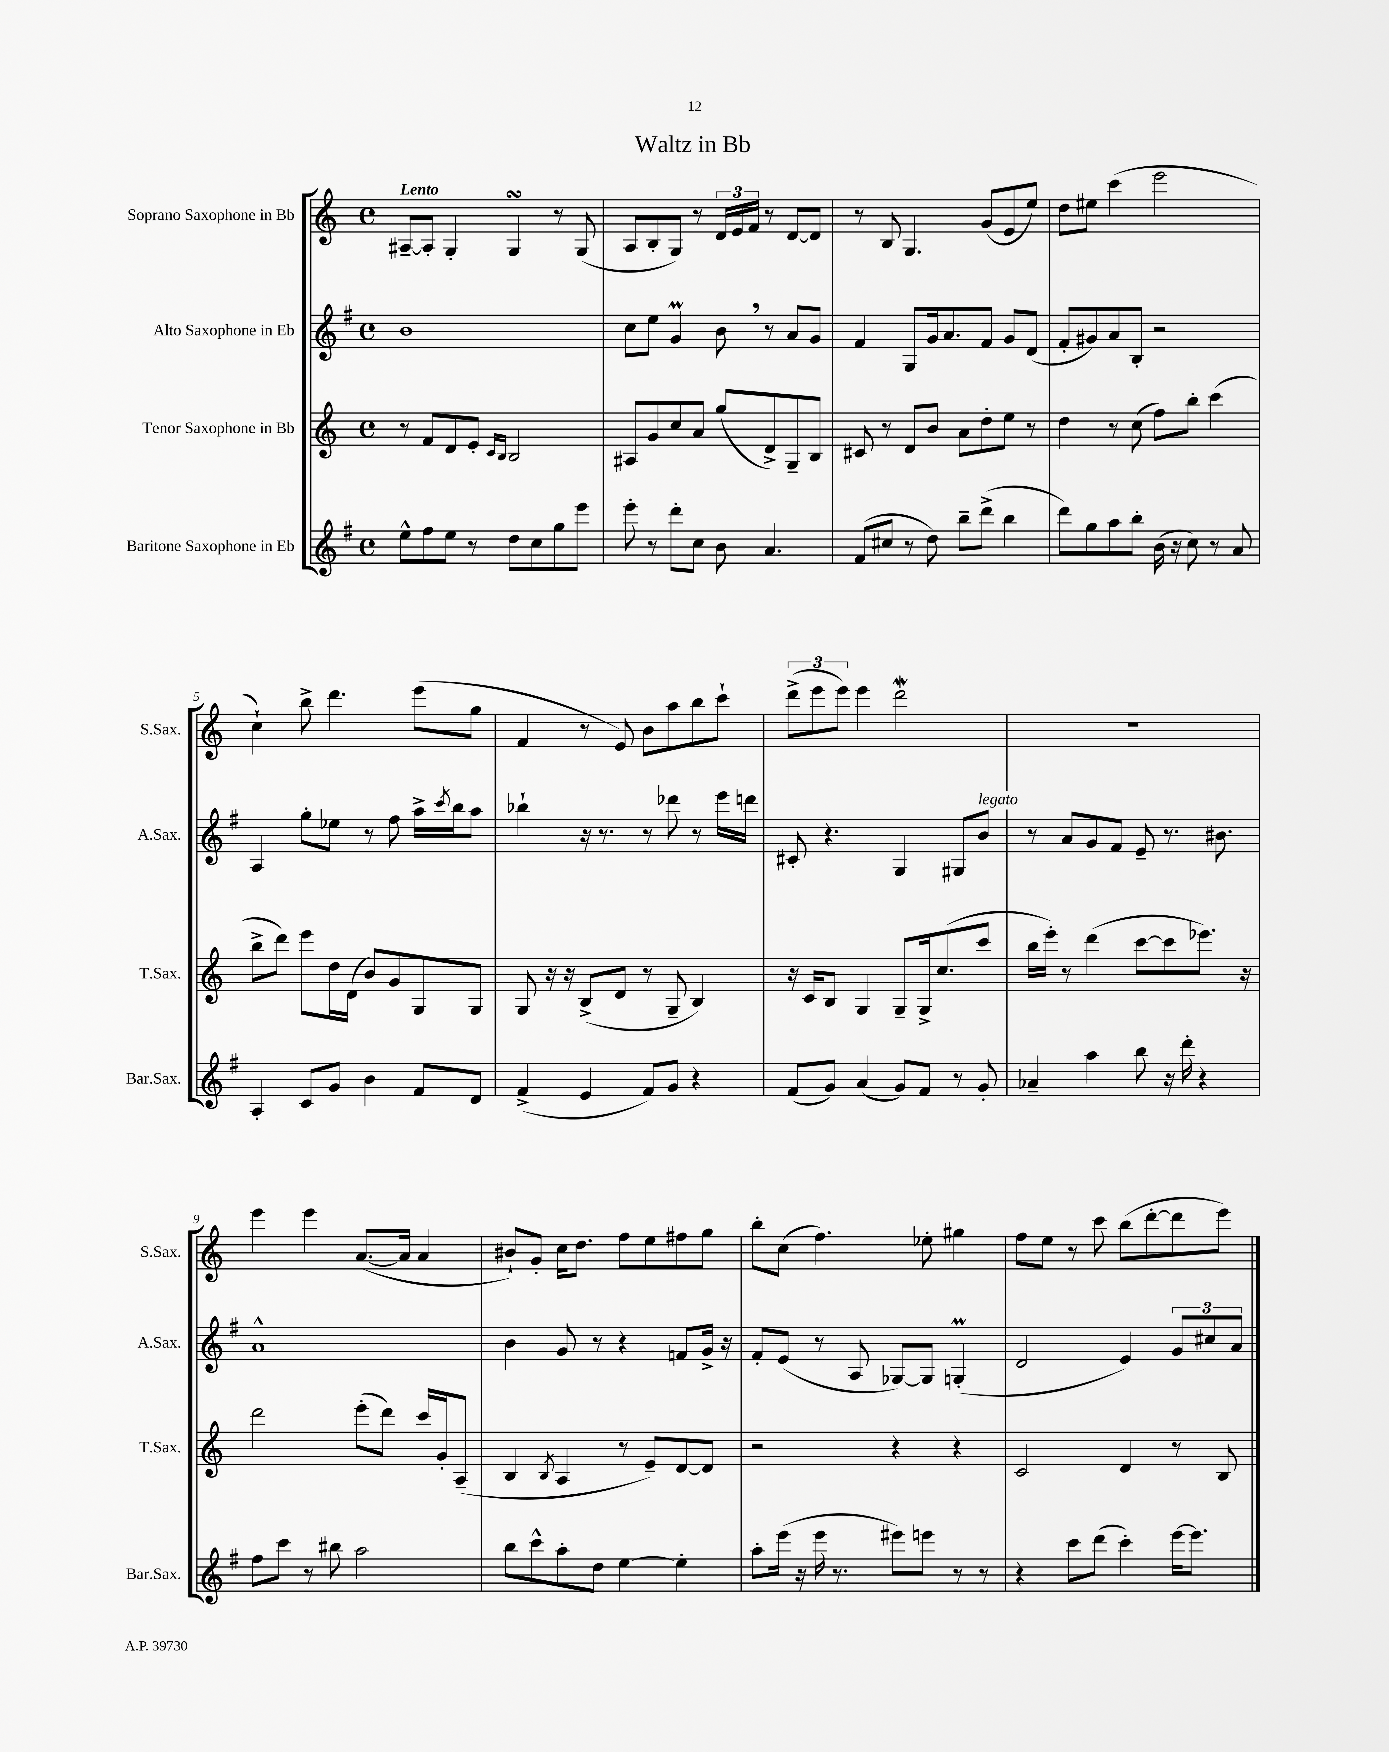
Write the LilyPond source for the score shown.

\header { title = "Waltz in Bb" }
<<
\new StaffGroup <<
\new Staff = "s0" \with { instrumentName = "Soprano Saxophone in Bb" shortInstrumentName = "S.Sax." } {
    \clef treble \key c \major \defaultTimeSignature \time 4/4 \tempo "Lento"
    ais8~-- ais8-. g4-. g4\turn r8 g8( |
    a8 b8-. g8) r8 \tuplet 3/2 { d'16 e'16 f'16 } r8 d'8~ d'8 |
    r8 b8 g4. g'8( e'8 e''8) |
    d''8 eis''8 c'''4( e'''2 |
    c''4-!) b''8-> d'''4. e'''8( g''8 |
    f'4 r8 e'8) b'8 a''8 b''8 c'''8-! |
    \tuplet 3/2 { d'''8->( e'''8 e'''8) } e'''4 d'''2\mordent |
    R1 |
    e'''4 e'''4 a'8.~( a'16 a'4 |
    bis'8-!) g'8-. c''16 d''8. f''8 e''8 fis''8 g''8 |
    b''8-. c''8( f''4.) ees''8-. gis''4 |
    f''8 e''8 r8 c'''8 b''8( d'''8~-. d'''8 e'''8) \bar "|." |
}
\new Staff = "s1" \with { instrumentName = "Alto Saxophone in Eb" shortInstrumentName = "A.Sax." } {
    \clef treble \key g \major \defaultTimeSignature \time 4/4
    b'1 |
    c''8 e''8 g'4\prall b'8 \breathe r8 a'8 g'8 |
    fis'4 g8 g'16 a'8. fis'8 g'8 d'8( |
    fis'8-. gis'8) a'8 b8-. r2 |
    a4 g''8-. ees''8 r8 fis''8 a''16-> \acciaccatura { c'''8 } b''16 a''8 |
    bes''4-! r16 r8. r8 des'''8 r8 e'''16 d'''16 |
    cis'8-. r4. g4 gis8 b'8^\markup { \italic "legato" } |
    r8 a'8 g'8 fis'8 e'8-- r8. bis'8. |
    a'1-^ |
    b'4 g'8 r8 r4 f'8 g'16-> r16 |
    fis'8-. e'8( r8 a8 ges8~) ges8 g4-.\prall( |
    d'2 e'4) \tuplet 3/2 { g'8 cis''8 a'8 } \bar "|." |
}
\new Staff = "s2" \with { instrumentName = "Tenor Saxophone in Bb" shortInstrumentName = "T.Sax." } {
    \clef treble \key c \major \defaultTimeSignature \time 4/4
    r8 f'8 d'8 e'8-. \grace { c'16 b16 } b2 |
    ais8 g'8 c''8 a'8 g''8( d'8->) g8-- b8 |
    cis'8 r8 d'8 b'8 a'8 d''8-. e''8 r8 |
    d''4 r8 c''8( f''8) b''8-. c'''4( |
    b''8-> d'''8) e'''8 d''16 d'16( b'8) g'8 g8 g8 |
    g8 r16 r16 b8->( d'8 r8 g8-- b4) |
    r16 c'16 b8 g4 g8-- g16-> c''8.( c'''8 |
    b''16 e'''16-.) r8 d'''4( c'''8~ c'''8 ees'''8.) r16 |
    d'''2 e'''8-.( d'''8) c'''16 g'16-. a8--( |
    b4 \acciaccatura { b8 } a4 r8 e'8--) d'8~ d'8 |
    r2 r4 r4 |
    c'2 d'4 r8 b8 \bar "|." |
}
\new Staff = "s3" \with { instrumentName = "Baritone Saxophone in Eb" shortInstrumentName = "Bar.Sax." } {
    \clef treble \key g \major \defaultTimeSignature \time 4/4
    e''8-^ fis''8 e''8 r8 d''8 c''8 g''8 e'''8 |
    e'''8-. r8 d'''8-. c''8 b'8 a'4. |
    fis'8( cis''8 r8 d''8) b''8-- d'''8->( b''4 |
    d'''8) g''8 a''8 b''8-. b'16( r16 c''8) r8 a'8 |
    a4-. c'8 g'8 b'4 fis'8 d'8 |
    fis'4->( e'4 fis'8) g'8 r4 |
    fis'8( g'8) a'4( g'8) fis'8 r8 g'8-. |
    aes'4-- a''4 b''8 r16 d'''16-. r4 |
    fis''8 c'''8 r8 bis''8 a''2 |
    b''8 c'''8-^ a''8-. d''8 e''4~ e''4-. |
    a''8-. e'''16( r16 e'''16 r8. eis'''8) e'''8 r8 r8 |
    r4 c'''8 d'''8( c'''4-.) e'''16~ e'''8. \bar "|." |
}
>>
>>
